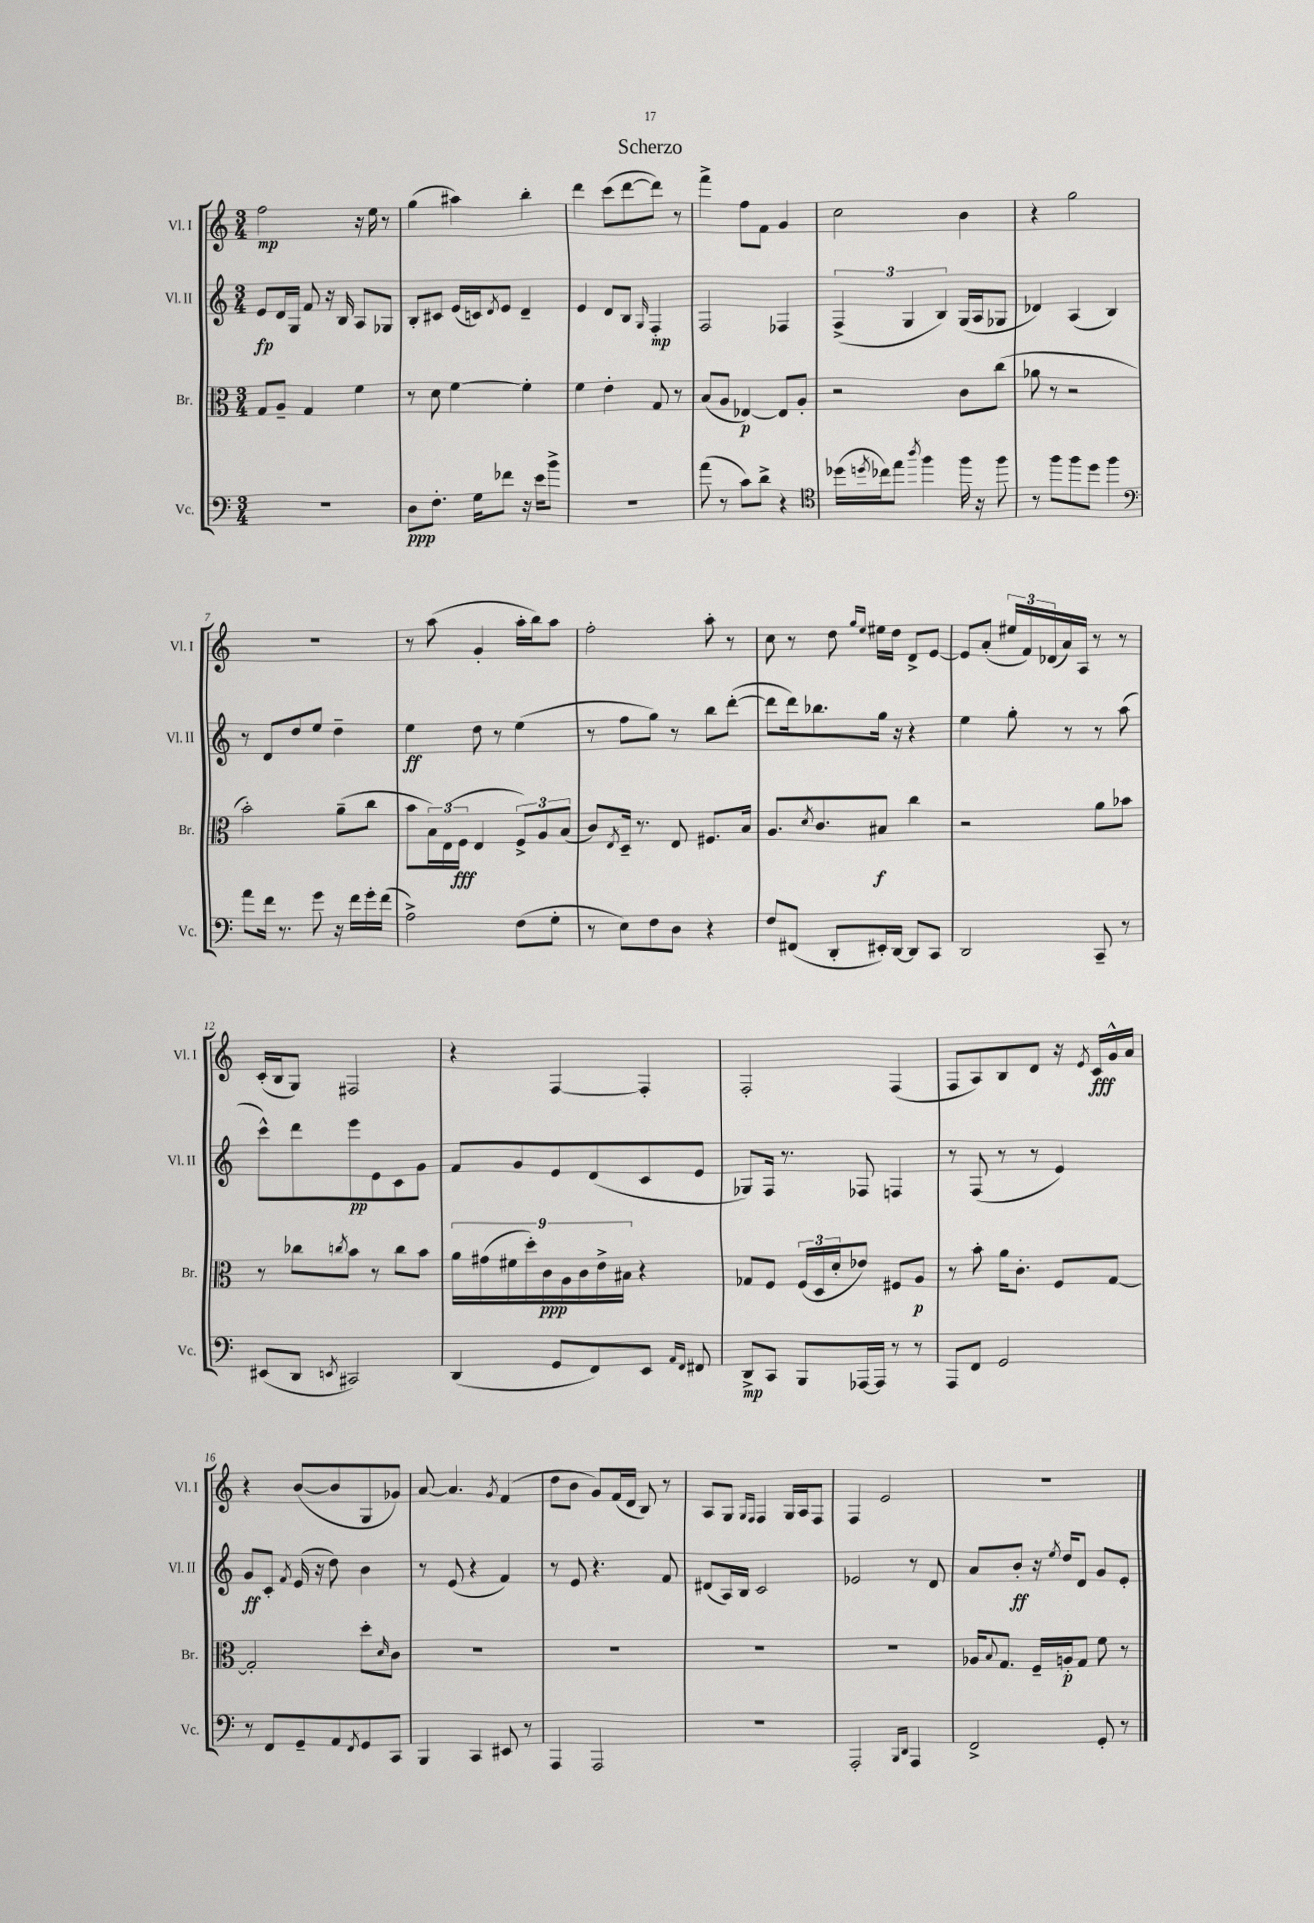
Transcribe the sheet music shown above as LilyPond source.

\header { title = "Scherzo" }
<<
\new StaffGroup <<
\new Staff = "s0" \with { instrumentName = "Vl. I" shortInstrumentName = "Vl. I" } {
    \clef treble \key c \major \numericTimeSignature \time 3/4
    f''2\mp r16 e''16 r8 |
    g''4( ais''4) b''4-. |
    d'''4 c'''8( d'''8~ d'''8) r8 |
    f'''4-> f''8 f'8 g'4 |
    c''2 b'4 |
    r4 g''2 |
    R2. |
    r8 a''8( g'4-. a''16-. b''16) a''8 |
    f''2-. a''8-. r8 |
    c''8 r8 d''8 \grace { g''16 e''16 } eis''16 d''16 d'8-> e'8~ |
    e'8 a'8-.( \tuplet 3/2 { eis''16 f'16) des'16( } a'16) a16 r8 r8 |
    c'16-.( b16 g8) fis2 |
    r4 f4~ f4-. |
    f2-. f4( |
    f8 a8) b8 d'8 r16 \acciaccatura { e'8 } c'16\fff g'16-^ a'16 |
    r4 b'8~( b'8 g8 ges'8) |
    a'8~ a'4. \acciaccatura { g'8 } f'4( |
    d''8 b'8 g'8) f'16( d'16 b8) r8 |
    a8 g8 \grace { g16 f16 } f4 g16 a16 f8 |
    f4 e'2 |
    R2. \bar "|." |
}
\new Staff = "s1" \with { instrumentName = "Vl. II" shortInstrumentName = "Vl. II" } {
    \clef treble \key c \major \numericTimeSignature \time 3/4
    e'8\fp d'16 g16 f'8 r16 b16 a8 ges8 |
    b8-. cis'8 e'16( c'16) \acciaccatura { d'8 } e'8 d'4-- |
    e'4 d'8 b8 \grace { g16 } f4-.\mp |
    f2 fes4 |
    \tuplet 3/2 { f4->( g4 b4) } g16( a16 ges8 |
    des'4) a4( b4) |
    r8 d'8 d''8 e''8 d''4-- |
    e''4\ff d''8 r8 e''4( |
    r8 f''8 g''8) r8 b''8 d'''8~-.( |
    d'''8 d'''16) bes''8. g''16 r16 r4 |
    e''4 g''8-. r8 r8 a''8( |
    c'''8-^) d'''8 e'''8\pp e'8 c'8 g'8 |
    f'8 g'8 e'8 d'8( c'8 e'8 |
    ges8) f16 r8. fes8 f4 |
    r8 f8( r8 r8 e'4) |
    g'8\ff c'8-. \acciaccatura { f'8 } e'16( r16 d''8) b'4 |
    r8 e'8( r4 f'4) |
    r8 e'8 r4. f'8 |
    dis'8( a16) b16 c'2 |
    ees'2 r8 d'8 |
    a'8 b'8-.\ff r16 \acciaccatura { e''8 } d''16 d'8 g'8 e'8-. \bar "|." |
}
\new Staff = "s2" \with { instrumentName = "Br." shortInstrumentName = "Br." } {
    \clef alto \key c \major \numericTimeSignature \time 3/4
    g8 a8-- g4 f'4 |
    r8 d'8 f'4~ f'4-. |
    f'4 e'4-. g8 r8 |
    b8( a8 ees4~\p) ees8 a8-. |
    r2 c'8 c''8( |
    aes'8 r8 r2 |
    b'2-.) a'8--( c''8 |
    b'8 \tuplet 3/2 { b16) e16( f16\fff } e4 \tuplet 3/2 { f8->) a8 b8( } |
    c'8) \acciaccatura { e8 } d16-- r8. e8 fis8. b16 |
    a8. \acciaccatura { d'8 } c'8. bis8\f c''4 |
    r2 a'8 bes'8 |
    r8 ces''8 \acciaccatura { c''8 } b'8 r8 c''8 b'8 |
    \tuplet 9/8 { a'16 gis'16( fis'16 d''16-.) c'16\ppp a16 c'16 e'16-> bis16 } r4 |
    ges8 f8 \tuplet 3/2 { f16( d16 d'16-. } ees'8) fis8 a8\p |
    r8 b'8-. a'16 c'8.-. f8 g8~ |
    g2-. d''8-. \grace { d'16 } c'8 |
    R2. |
    R2. |
    R2. |
    R2. |
    aes16 \appoggiatura { b8 } g8. f16-- a16-.\p g8 f'8 r8 \bar "|." |
}
\new Staff = "s3" \with { instrumentName = "Vc." shortInstrumentName = "Vc." } {
    \clef bass \key c \major \numericTimeSignature \time 3/4
    R2. |
    d8\ppp f8.-. g16 fes'8 r16 e'16 b'8-> |
    R2. |
    a'8( r8 c'8) d'8-> r4 |
    \clef tenor des''16( \acciaccatura { d''8 } ces''16) e''8 \acciaccatura { a''8 } f''4 f''16 r16 f''8 |
    r8 f''8 f''8 d''8 f''4 |
    \clef bass a'8 f'16 r8. g'8 r16 f'16 g'16-. f'16( |
    a2->) f8( g8-. |
    r8 e8) f8 d8 r4 |
    f8 fis,8( d,8-. eis,16-.) d,16~ d,8 c,8 |
    d,2 c,8-- r8 |
    eis,8( d,8 \acciaccatura { e,8 } cis,2) |
    d,4( g,8 f,8) e,8 \grace { a,16 f,16 } fis,8 |
    d,8->\mp c,8 b,,8 aes,,16~ aes,,16 r8 r8 |
    a,,8 f,8 g,2 |
    r8 f,8 g,8-- a,8 \acciaccatura { f,8 } g,8 c,8 |
    b,,4 c,4 eis,8 r8 |
    a,,4 a,,2 |
    R2. |
    a,,2-. \grace { b,,16 d,16 } a,,4 |
    f,2-> g,8-. r8 \bar "|." |
}
>>
>>
